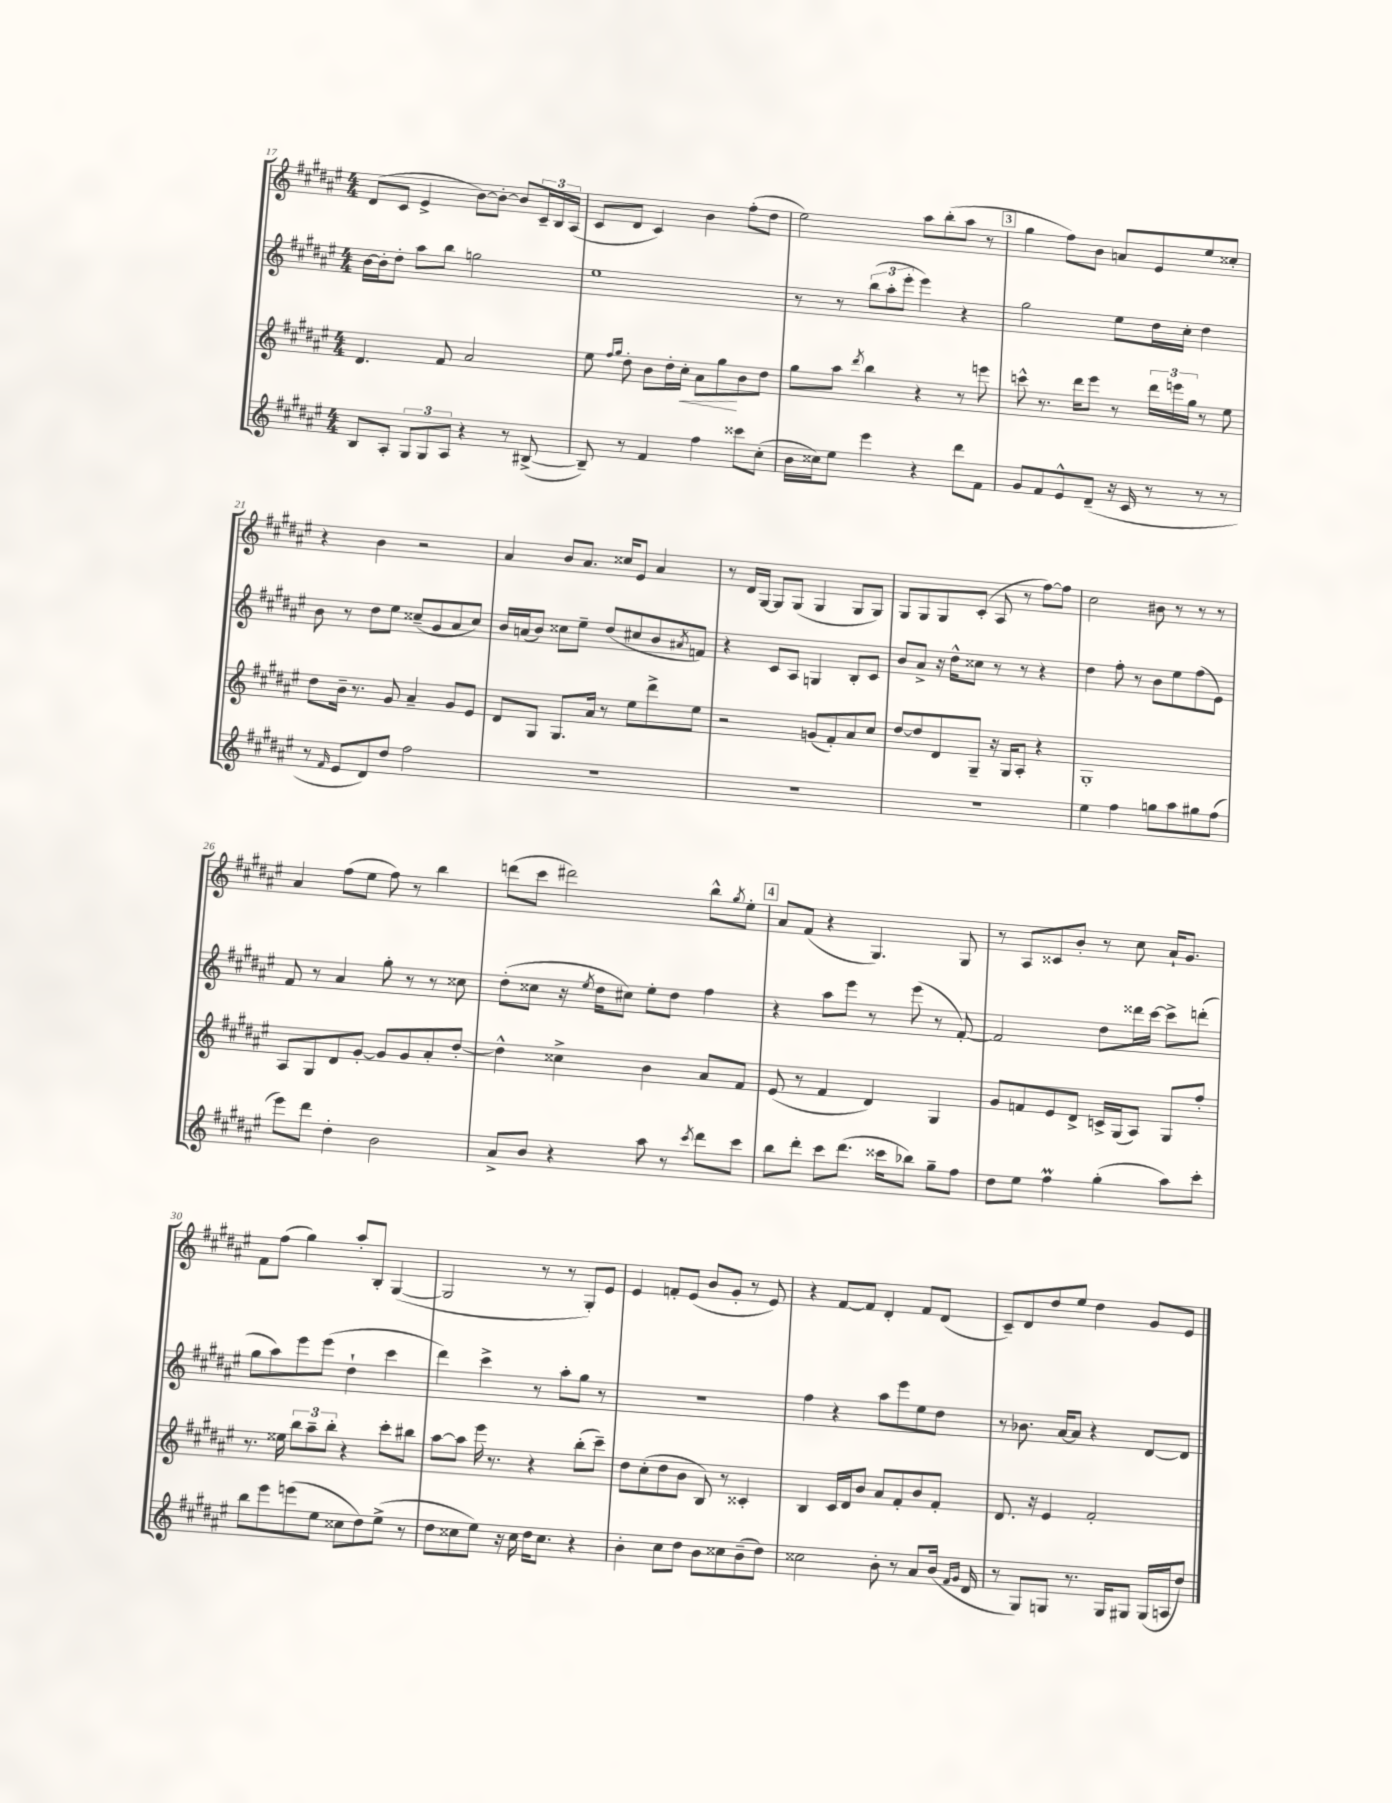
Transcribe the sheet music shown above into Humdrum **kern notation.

**kern	**kern	**kern	**kern
*staff4	*staff3	*staff2	*staff1
*clefG2	*clefG2	*clefG2	*clefG2
*k[f#c#g#d#a#e#]	*k[f#c#g#d#a#e#]	*k[f#c#g#d#a#e#]	*k[f#c#g#d#a#e#]
*M4/4	*M4/4	*M4/4	*M4/4
8B/L	4.d#/	[16b\LL	(8d#/L
.	.	16b'\]J	.
8A#'/J	.	8dd#'\J	8c#/J
12G#/L	.	8aa#\L	4e#^/
12G#/	.	.	.
.	8f#/	8bb\J	.
12A#/J	.	.	.
4r	2a#/	2gg\	[8b\L)
.	.	.	8b'\_J
8r	.	.	8b/]L
([8B#^/	.	.	24c#~/L
.	.	.	24B/
.	.	.	(24A#/JJ
=	=	=	=
8B#~/])	8ee#\	1ee#	8c#/L
.	16qqff#/LL	.	.
.	16qqgg#/JJ	.	.
8r	8dd#'\	.	8d#/J
4f#/	8b\L	.	4c#/)
.	16dd#'\L	.	.
.	16cc#'\JJ	.	.
4ff#\	8a#\L	.	4b\
.	8gg#\	.	.
8ccc##\L	8b\	.	(8ff#'\L
(8cc#'\J	8dd#\J	.	8dd#\J
=	=	=	=
16b\LL	8gg#\L	8r	2ee#\)
16cc##\J)	.	.	.
8ee#\J	8aa#\J	8r	.
.	8qddd#/	.	.
4eee#\	4bb\	(12bb\L	.
.	.	12aa#'\	.
.	.	12eee#'\J	.
4r	4r	4eee#\)	8aa#\L
.	.	.	(8bb'\
8ddd#\L	8r	4r	8aa#\J
8f#\J	8eee\	.	8r
=	=	=	=
8g#/L	8ccc^^\	2gg#\	4gg#\
8f#/	8.r	.	.
8e#^^/	.	.	8ff#\L)
.	16ddd#\LK	.	.
(8d#~/J	8eee#\J	.	8b\J
16r	8r	8ee#\L	8a/L
16c#/	.	.	.
8r	24ddd#\LL	16dd#\L	8e#/
.	24eee\	.	.
.	.	16cc#'\JJ	.
.	24gg#\JJ	.	.
8r	8r	4dd#\	8ee#/
8r	8ee#\	.	8cc##'/J
=	=	=	=
8r	8dd#\L	8b\	4r
16qqf#/	.	.	.
8e#/L	16b~\Jk	8r	.
.	8.r	.	.
8d#/)	.	8dd#\L	4b\
8dd#/J	8g#/	8ee#\J	.
2ff#\	4a#~/	(8cc##~/L	2r
.	.	8g#/	.
.	8g#/L	8a#/	.
.	8e#/J	8cc##/J)	.
=	=	=	=
1r	8d#/L	16b/LL	4a#/
.	.	(16a/J	.
.	8G#/J	8b/J)	.
.	8.G#/L	8cc##\L	8b/L
.	.	8ee#~\J	8.a#/J
.	16a#/Jk	.	.
.	8r	(8dd#/L	.
.	.	.	16cc##/LK
.	8ee#\L	8cc#/	8e#/J
.	8ddd#^\	8b/	4a#/
.	.	8qa#/	.
.	8ee#\J	8f/J)	.
=	=	=	=
1r	2r	4r	8r
.	.	.	16d#/LL
.	.	.	[16G#/JJ
.	.	8c#/L	8G#/]L
.	.	8A#/J	(8G#/J
.	(8g/L	4G/	4G#/
.	8f#'/)	.	.
.	8a#/	8B'/L	8G#/L
.	8cc#/J	8c#/J	8G#/J)
=	=	=	=
1r	[8dd#/L	8b/L	8G#/L
.	8dd#/]	8a#^/J	8G#/
.	8d#/	16r	8G#/
.	.	16dd#^^\LK	.
.	8G#~/J	8cc##\J	(8c#'/J
.	16r	8r	8A#/
.	16G#/LK	.	.
.	8A#'/J	8r	8r
.	4r	4r	[8ff#\L)
.	.	.	8ff#\]J
=	=	=	=
4ee#\	1G#'	4dd#\	2cc#\
4ff#\	.	8ff#'\	.
.	.	8r	.
8gg\L	.	8b\L	8b#\
8aa#\	.	8ee#\	8r
8gg#\	.	(8ff#\	8r
(8ff#\J	.	8e#\J)	8r
=	=	=	=
8eee#\L)	8A#/L	8f#/	4a#/
8ddd#\J	8G#/	8r	.
4dd#'\	8d#/	4a#/	(8ff#\L
.	[8g#'/J	.	8ee#\J
2b\	8g#/]L	8gg#'\	8ff#\)
.	8g#/	8r	8r
.	8a#'/	8r	4bb\
.	[8dd#'/J	8cc##\	.
=	=	=	=
8a#^/L	4dd#^^\]	(8dd#'\L	(8ddd\L
8b/J	.	8cc##\J	8ccc#\J
4r	4cc##^\	16r	2ddd#\)
.	.	8qee#/	.
.	.	16dd#\LK	.
.	.	8cc#\J)	.
8aa#\	4b\	8ee#'\L	.
8r	.	8dd#\J	.
8qccc#/	.	.	.
8ddd#\L	8a#/L	4ff#\	8bb^^\L
.	.	.	8qgg#/
8ccc#\J	8f#/J	.	8ee#'\J
=	=	=	=
8bb\L	(8e#/	4r	8a#/L
8ddd#'\J	8r	.	(8f#/J
8ccc#\L	4f#/	8aa#\L	4r
(8.ddd#\J	.	8eee#\J	.
.	4d#/)	8r	4.G#/)
16ccc##\LK	.	.	.
8bb-\J)	.	(8eee#\	.
8gg#~\L	4G#/	8r	.
8ff#\J	.	[8f#'/)	8G#/
=	=	=	=
8dd#\L	8g#/L	2f#/]	8r
8ee#\J	8f/	.	8A#/L
4ff#\	8e#/	.	8c##/
.	8d#^/J	.	8b'/J
(4gg#'\	16c^/LL	8dd#\L	8r
.	(16G#/J	.	.
.	8A#/J)	16ddd##\L	8cc#\
.	.	[16ccc#\JJ	.
8aa#\L)	8G#/L	8ccc#^\]L	16a#`/LK
.	.	.	8.g#/J
8ccc#'\J	8ff#'/J	(8ddd'\J	.
=	=	=	=
8bb\L	8.r	8gg#\L	8f#\L
8eee#\	.	8aa#\)	(8ff#\J
.	16ee##\	.	.
(8eee\	12bb\L	8eee#\	4gg#\)
.	12aa#~\	.	.
8ee#\J	.	(8eee#\J	.
.	12bb'\J	.	.
8cc##\L	4r	4dd#`\	8aa#'/L
8dd#\)	.	.	8B'/J
(8ee#^\J	8ccc#'\L	4ccc#\	([4G#/
8r	8bb#\J	.	.
=	=	=	=
8dd#\L	[8aa#\L	4ddd#\)	2G#/]
8cc##\	8aa#\]J	.	.
8ee#\J)	16eee#\	4ccc#^\	.
.	8.r	.	.
16r	.	.	.
16cc##\	.	.	.
16dd#\LK	4r	8r	8r
8.cc##\J	.	.	.
.	.	8aa#'\L	8r
4r	(8bb'\L	8gg#\J	8G#'/L)
.	8ccc#~\J)	8r	8e#/J
=	=	=	=
4b'\	8dd#\L	1r	4e#/
.	(8cc#'\	.	.
8cc#\L	8dd#\	.	8f'/L
8dd#\J	8b\J	.	(8e#/J
8b\L	8B/)	.	8b/L
8cc##\	8r	.	8g#'/J
(8b~\	4c##'/	.	8r
8dd#\J)	.	.	8e#/)
=	=	=	=
2cc##\	4B/	4ff#\	4r
.	16c#/LL	4r	[8f#/L
.	16d#/J	.	.
.	8b/J	.	8f#/]J
8b'\	8a#/L	8aa#\L	4d#'/
8r	8f#'/	8eee#\	.
8a#/L	8b/	8ee#\	8f#/L
(16b/Jk	8f#'/J	8dd#\J	(8d#/J
16qqf#/LL	.	.	.
16qqg#/JJ	.	.	.
16d#/	.	.	.
=	=	=	=
8r	8.d#/	8r	8c#~/L)
8G#/L)	.	8.b-\	8d#/
.	16r	.	.
8G/J	4e#/	.	8dd#/
.	.	[16a#/LK	.
8.r	.	8a#/]J	8ee#/J
.	2f#'/	4r	4dd#\
16G/LK	.	.	.
8G#/J	.	.	.
(16G#/LL	.	[8d#/L	8g#/L
16A/J	.	.	.
8dd#/J)	.	8d#/]J	8e#/J
==	==	==	==
*-	*-	*-	*-
